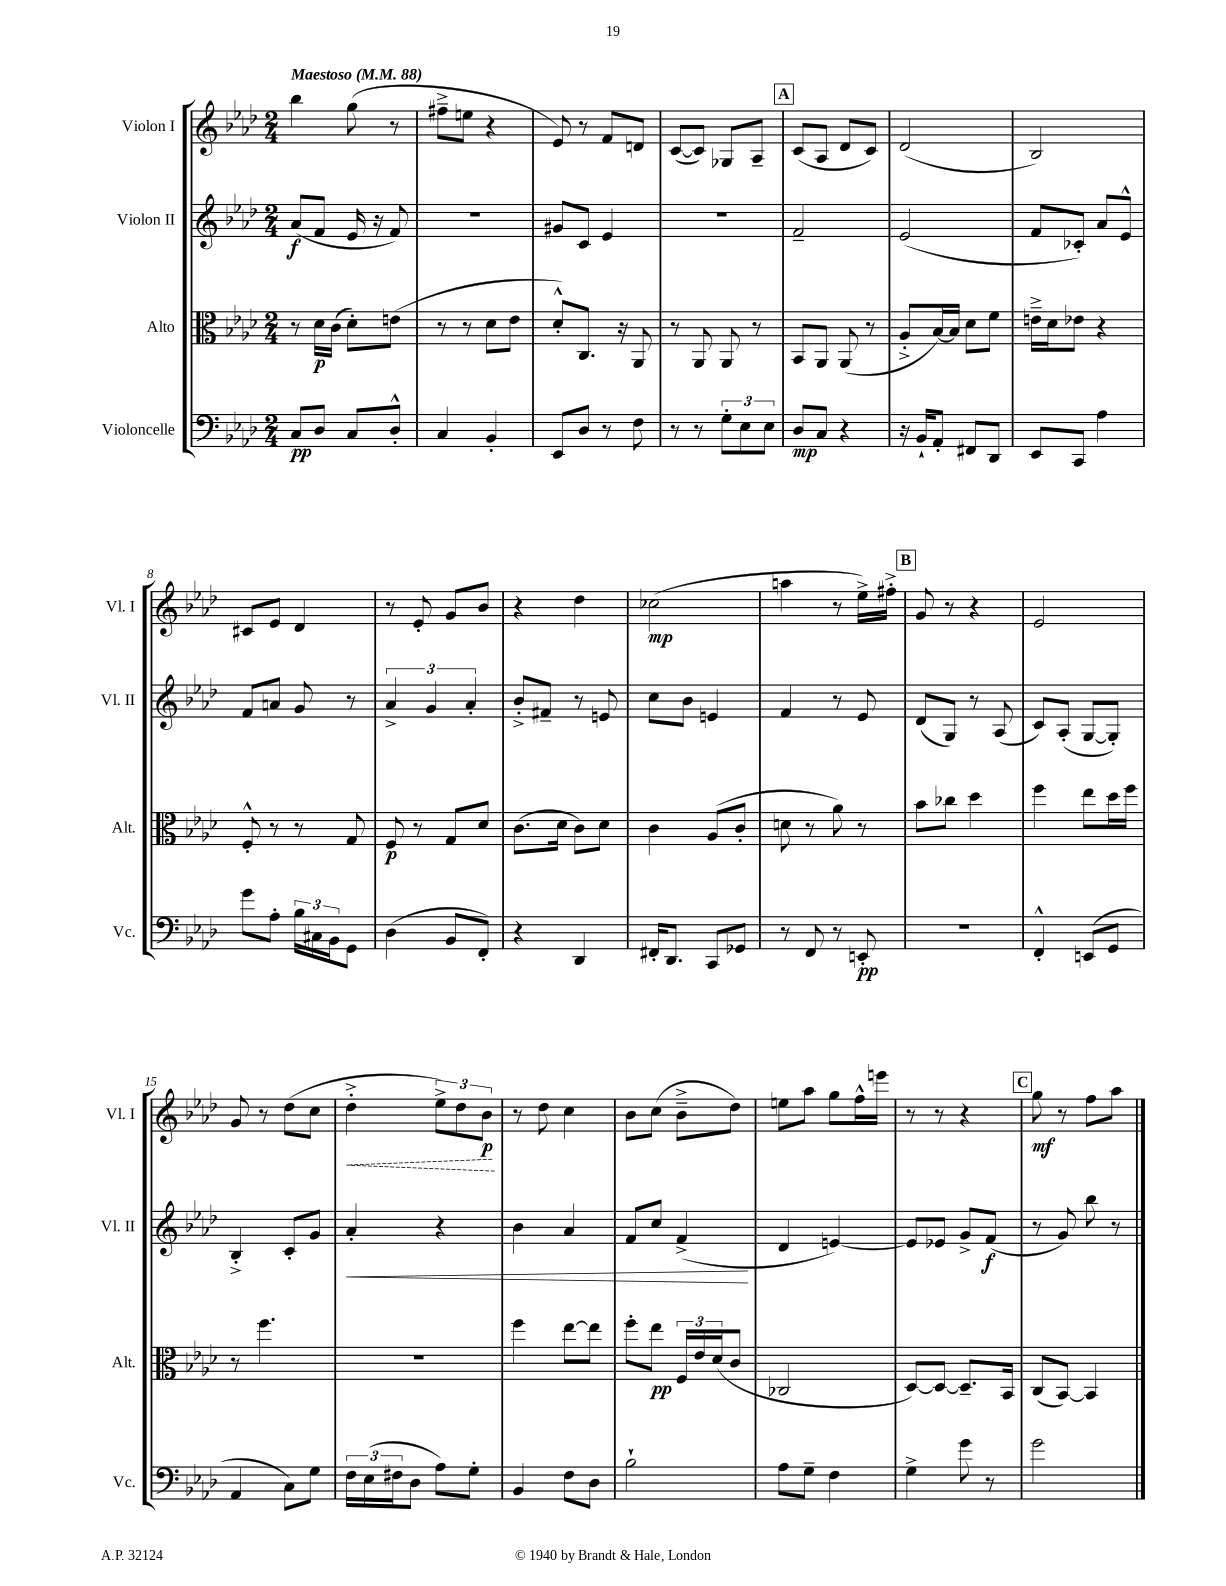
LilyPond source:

<<
\new StaffGroup <<
\new Staff = "s0" \with { instrumentName = "Violon I" shortInstrumentName = "Vl. I" } {
    \clef treble \key aes \major \numericTimeSignature \time 2/4 \tempo "Maestoso" 4 = 88
    bes''4 g''8( r8 |
    fis''8---> e''8 r4 |
    ees'8) r8 f'8 d'8 |
    c'8~( c'8) ges8 aes8-- |
    \mark \markup { \box "A" } c'8( aes8 des'8 c'8) |
    des'2( |
    bes2) |
    cis'8 ees'8 des'4 |
    r8 ees'8-. g'8 bes'8 |
    r4 des''4 |
    ces''2\mp( |
    a''4 r8 ees''16->) fis''16-.-> |
    \mark \markup { \box "B" } g'8 r8 r4 |
    ees'2 |
    g'8 r8 des''8( c''8 |
    \once \override Hairpin.style = #'dashed-line des''4-.->\< \tuplet 3/2 { ees''8->) des''8 bes'8\p\! } |
    r8 des''8 c''4 |
    bes'8 c''8( bes'8---> des''8) |
    e''8 aes''8 g''8 f''16-^ e'''16 |
    r8 r8 r4 |
    \mark \markup { \box "C" } g''8\mf r8 f''8 aes''8 \bar "|." |
}
\new Staff = "s1" \with { instrumentName = "Violon II" shortInstrumentName = "Vl. II" } {
    \clef treble \key aes \major \numericTimeSignature \time 2/4
    aes'8\f( f'8 ees'16 r16 f'8) |
    R2 |
    gis'8 c'8 ees'4 |
    r2 |
    \mark \markup { \box "A" } f'2-- |
    ees'2( |
    f'8 ces'8-.) aes'8 ees'8-^ |
    f'8 a'8 g'8 r8 |
    \tuplet 3/2 { aes'4-> g'4 aes'4-. } |
    bes'8-.-> fis'8-- r8 e'8 |
    c''8 bes'8 e'4 |
    f'4 r8 ees'8 |
    \mark \markup { \box "B" } des'8( g8) r8 aes8( |
    c'8) aes8-.( g8~ g8-.) |
    bes4-.-> c'8-. g'8 |
    aes'4-.\< r4 |
    bes'4 aes'4 |
    f'8 c''8 f'4->\!( |
    des'4 e'4~) |
    e'8 ees'8 g'8-> f'8\f( |
    \mark \markup { \box "C" } r8 g'8) bes''8 r8 \bar "|." |
}
\new Staff = "s2" \with { instrumentName = "Alto" shortInstrumentName = "Alt." } {
    \clef alto \key aes \major \numericTimeSignature \time 2/4
    r8 des'16\p c'16( des'8-.) e'8( |
    r8 r8 des'8 ees'8 |
    des'8-.-^) c8. r16 aes,8 |
    r8 aes,8 aes,8 r8 |
    \mark \markup { \box "A" } bes,8 aes,8 aes,8( r8 |
    aes8-.-> bes16~) bes16 des'8 f'8 |
    e'16---> des'16 ees'8 r4 |
    f8-.-^ r8 r8 g8 |
    f8\p r8 g8 des'8 |
    c'8.( des'16 c'8) des'8 |
    c'4 aes8( c'8-. |
    d'8 r8 aes'8) r8 |
    \mark \markup { \box "B" } bes'8 ces''8 des''4 |
    f''4 ees''8 des''16 f''16 |
    r8 f''4. |
    R2 |
    f''4 ees''8~ ees''8 |
    f''8-. ees''8\pp \tuplet 3/2 { f16 ees'16 des'16( } c'8 |
    ces2 |
    des8~) des8~ des8.-- bes,16 |
    \mark \markup { \box "C" } c8( bes,8~) bes,4 \bar "|." |
}
\new Staff = "s3" \with { instrumentName = "Violoncelle" shortInstrumentName = "Vc." } {
    \clef bass \key aes \major \numericTimeSignature \time 2/4
    c8\pp des8 c8 des8-.-^ |
    c4 bes,4-. |
    ees,8 des8 r8 f8 |
    r8 r8 \tuplet 3/2 { g8-. ees8 ees8 } |
    \mark \markup { \box "A" } des8\mp c8 r4 |
    r16 bes,16-! aes,8-. fis,8 des,8 |
    ees,8 c,8 aes4 |
    g'8 aes8-. \tuplet 3/2 { bes16 cis16 bes,16 } g,8 |
    des4( bes,8 f,8-.) |
    r4 des,4 |
    fis,16-. des,8. c,8 ges,8 |
    r8 f,8 r8 e,8-.\pp |
    \mark \markup { \box "B" } R2 |
    f,4-.-^ e,8( g,8 |
    aes,4 c8) g8 |
    \tuplet 3/2 { f16 ees16( fis16 } des8 aes8) g8-. |
    bes,4 f8 des8 |
    bes2-! |
    aes8 g8-- f4 |
    g4-> g'8 r8 |
    \mark \markup { \box "C" } g'2 \bar "|." |
}
>>
>>
